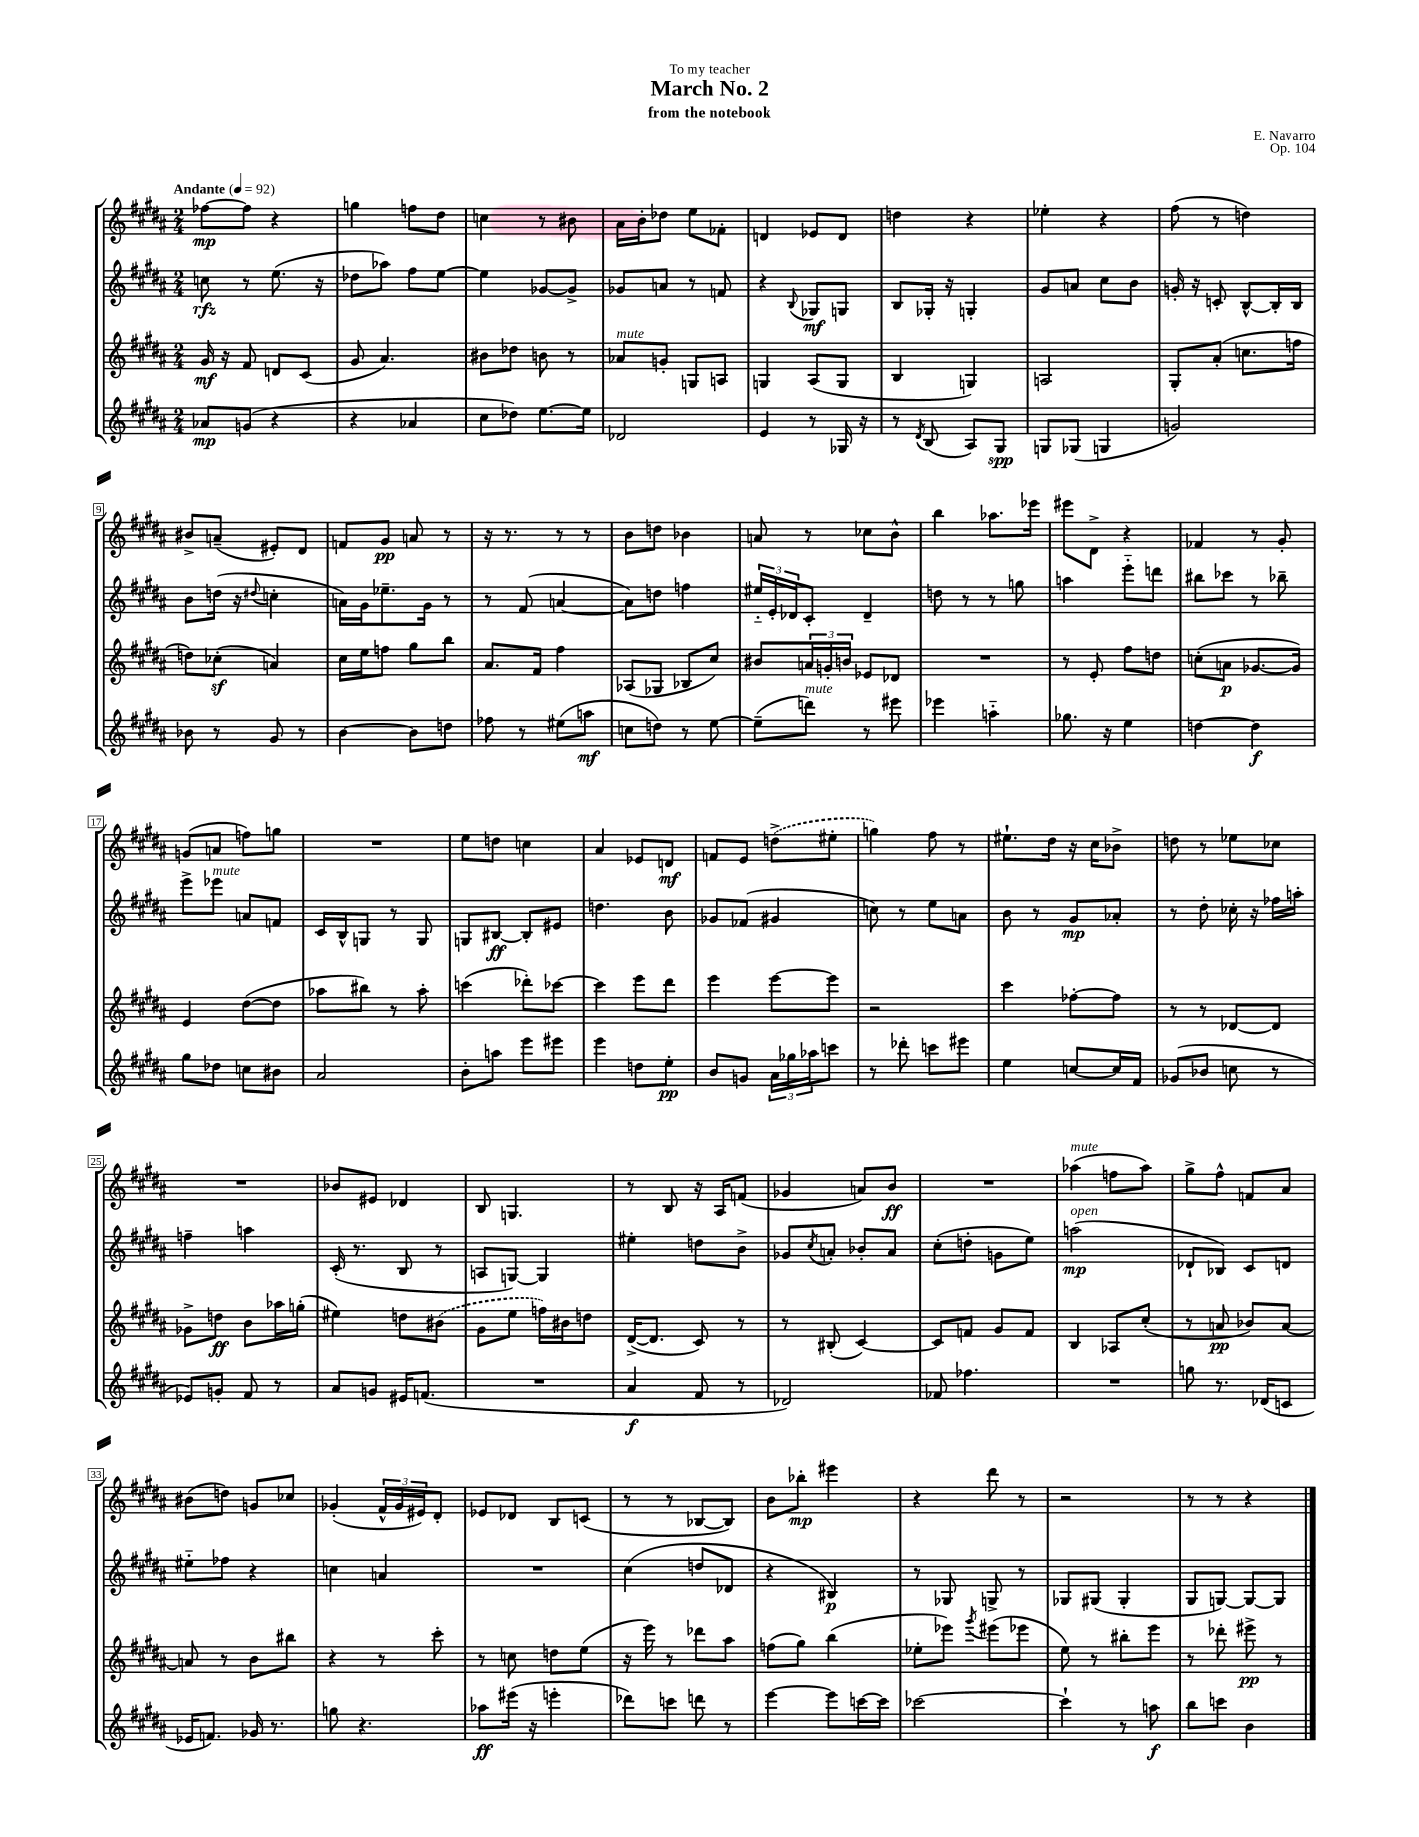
\header { title = "March No. 2" composer = "E. Navarro" subtitle = "from the notebook" dedication = "To my teacher" opus = "Op. 104" }
<<
\new StaffGroup <<
\new Staff = "s0" {
    \clef treble \key b \major \numericTimeSignature \time 2/4 \tempo "Andante" 4 = 92
    fes''8~\mp fes''8 r4 |
    g''4 f''8 dis''8 |
    c''4 r8 bis'8 |
    ais'16 b'16-. des''8 e''8 fes'8-. |
    d'4 ees'8 d'8 |
    d''4 r4 |
    ees''4-. r4 |
    fis''8( r8 d''4) |
    bis'8-> a'8--( eis'8-.) dis'8 |
    f'8 gis'8\pp a'8 r8 |
    r16 r8. r8 r8 |
    b'8 d''8 bes'4 |
    a'8 r8 ces''8 b'8-^ |
    b''4 aes''8. ees'''16 |
    eis'''8 dis'8-> r4 |
    fes'4 r8 gis'8-. |
    g'8( a'8 f''8) g''8 |
    R2 |
    e''8 d''8 c''4 |
    ais'4 ees'8 d'8\mf |
    f'8 e'8 \once \slurDashed d''8->( eis''8-. |
    g''4) fis''8 r8 |
    eis''8.-! dis''16 r16 cis''16 bes'8-> |
    d''8 r8 ees''8 ces''8 |
    R2 |
    bes'8 eis'8 des'4 |
    b8 g4. |
    r8 b8 r16 ais16 f'8( |
    ges'4 a'8) b'8\ff |
    R2 |
    aes''4^\markup { \italic "mute" }( f''8 aes''8) |
    gis''8-> fis''8-^ f'8 ais'8 |
    bis'8( d''8) g'8 ces''8 |
    ges'4-.( \tuplet 3/2 { fis'16-^ ges'16 eis'16) } dis'8-. |
    ees'8 des'8 b8 c'8( |
    r8 r8 bes8~ bes8) |
    b'8 bes''8-.\mp eis'''4 |
    r4 dis'''8 r8 |
    r2 |
    r8 r8 r4 \bar "|." |
}
\new Staff = "s1" {
    \clef treble \key b \major \numericTimeSignature \time 2/4
    c''8\rfz r8 e''8.( r16 |
    des''8 aes''8) fis''8 e''8~ |
    e''4 ges'8~ ges'8-> |
    ges'8 a'8 r8 f'8 |
    r4 \appoggiatura { b8 } ges8\mf g8 |
    b8 ges16-. r16 g4-. |
    gis'8 a'8 cis''8 b'8 |
    g'16-. r16 c'8-. b8~-^ b16-. b16 |
    b'8 d''16( r16 \appoggiatura { dis''8 } c''4-. |
    a'16) gis'16 ees''8.-- gis'16 r8 |
    r8 fis'8( a'4~ |
    a'8) d''8 f''4 |
    \tuplet 3/2 { eis''16-_ e'16-. des'16 } cis'8-. des'4-- |
    d''8 r8 r8 g''8 |
    a''4 e'''8-_ d'''8 |
    bis''8 ces'''8 r8 bes''8-- |
    e'''8-> ees'''8^\markup { \italic "mute" } a'8 f'8 |
    cis'16 b16-^ g8 r8 g8 |
    g8 bis8~\ff bis8-. eis'8 |
    d''4. b'8 |
    ges'8 fes'8( gis'4 |
    c''8) r8 e''8 a'8 |
    b'8 r8 gis'8\mp aes'8-. |
    r8 dis''8-. ces''16-. r16 fes''16 a''16-. |
    f''4-- a''4 |
    cis'16-.( r8. b8 r8 |
    a8 g8~) g4 |
    eis''4-. d''8 b'8-> |
    ges'8 \acciaccatura { cis''8 } a'8-. bes'8-. a'8 |
    cis''8-.( d''8-. g'8 e''8) |
    a''2\mp^\markup { \italic "open" }( |
    des'8-! bes8) cis'8 d'8 |
    eis''8-_ fes''8 r4 |
    c''4 a'4 |
    R2 |
    cis''4( d''8 des'8 |
    r4 bis4\p) |
    r8 ges8 g8-> r8 |
    ges8 gis8( gis4-. |
    gis8 g8~) g8~ g8 \bar "|." |
}
\new Staff = "s2" {
    \clef treble \key b \major \numericTimeSignature \time 2/4
    gis'16\mf r16 fis'8 d'8 cis'8( |
    gis'8 ais'4.) |
    bis'8 des''8 b'8 r8 |
    aes'8^\markup { \italic "mute" } g'8-. g8 a8 |
    g4 ais8( g8 |
    b4 g4) |
    a2 |
    gis8-. ais'8-.( c''8. f''16 |
    d''8) ces''8-.\sf( a'4) |
    cis''16 e''16 f''8 gis''8 b''8 |
    ais'8. fis'16 fis''4 |
    aes8( ges8 bes8 cis''8) |
    bis'8 \tuplet 3/2 { a'16 g'16-. b'16 } ees'8 des'8 |
    R2 |
    r8 e'8-. fis''8 d''8 |
    c''8-.( a'8\p ges'8.~ ges'16) |
    e'4 dis''8~( dis''8 |
    aes''8 bis''8) r8 aes''8-. |
    c'''4( des'''8-.) ces'''8~ |
    ces'''4 e'''8 dis'''8 |
    e'''4 e'''8~ e'''8 |
    r2 |
    cis'''4 fes''8~-. fes''8 |
    r8 r8 des'8~ des'8 |
    ges'8-> d''8\ff b'8 aes''16 g''16-.( |
    eis''4) d''8 \once \slurDashed bis'8( |
    gis'8 e''8 f''16) bis'16 d''8 |
    dis'16~->( dis'8. cis'8) r8 |
    r8 bis8-.( cis'4~) |
    cis'8 f'8 gis'8 f'8 |
    b4 aes8 cis''8-.( |
    r8 a'8\pp bes'8) a'8~ |
    a'8 r8 b'8 bis''8 |
    r4 r8 cis'''8-. |
    r8 c''8 d''8 e''8( |
    r16 e'''16) r8 des'''8 ais''8 |
    f''8( gis''8) b''4( |
    ees''8-. ees'''8) \acciaccatura { gis'''8 } eis'''8( ees'''8 |
    e''8) r8 bis''8-. e'''8 |
    r8 des'''8-. eis'''8->\pp r8 \bar "|." |
}
\new Staff = "s3" {
    \clef treble \key b \major \numericTimeSignature \time 2/4
    aes'8\mp g'8( r4 |
    r4 aes'4 |
    cis''8 des''8) e''8.~ e''16 |
    des'2 |
    e'4 r8 ges16 r16 |
    r8 \acciaccatura { dis'8 } b8( ais8) gis8\spp |
    g8 ges8( g4 |
    g'2) |
    bes'8 r8 gis'8 r8 |
    b'4~ b'8 d''8 |
    fes''8 r8 eis''8( a''8\mf |
    c''8 d''8) r8 e''8~ |
    e''8--( d'''8^\markup { \italic "mute" }) r8 eis'''8 |
    ees'''4 a''4-_ |
    ges''8. r16 e''4 |
    d''4~ d''4\f |
    gis''8 des''8 c''8 bis'8 |
    ais'2 |
    b'8-. a''8 e'''8 eis'''8 |
    e'''4 d''8 e''8-.\pp |
    b'8 g'8 \tuplet 3/2 { ais'16 ges''16 aes''16 } c'''8 |
    r8 des'''8-. c'''8 eis'''8 |
    e''4 c''8~ c''16 fis'16 |
    ges'8( bes'8 c''8 r8 |
    ees'8) g'8-. fis'8 r8 |
    ais'8 g'8 eis'16 f'8.( |
    R2 |
    ais'4\f fis'8 r8 |
    des'2) |
    fes'8 fes''4. |
    R2 |
    g''8 r8. des'16( c'8 |
    ees'16 f'8.) ges'16 r8. |
    g''8 r4. |
    aes''8\ff eis'''16( r16 e'''4-. |
    des'''8) c'''8 d'''8 r8 |
    e'''4~ e'''8 c'''16~ c'''16 |
    ces'''2~ |
    ces'''4-! r8 a''8\f |
    b''8 c'''8 b'4 \bar "|." |
}
>>
>>
\layout { \context { \Score \override BarNumber.stencil = #(make-stencil-boxer 0.1 0.3 ly:text-interface::print) } }
